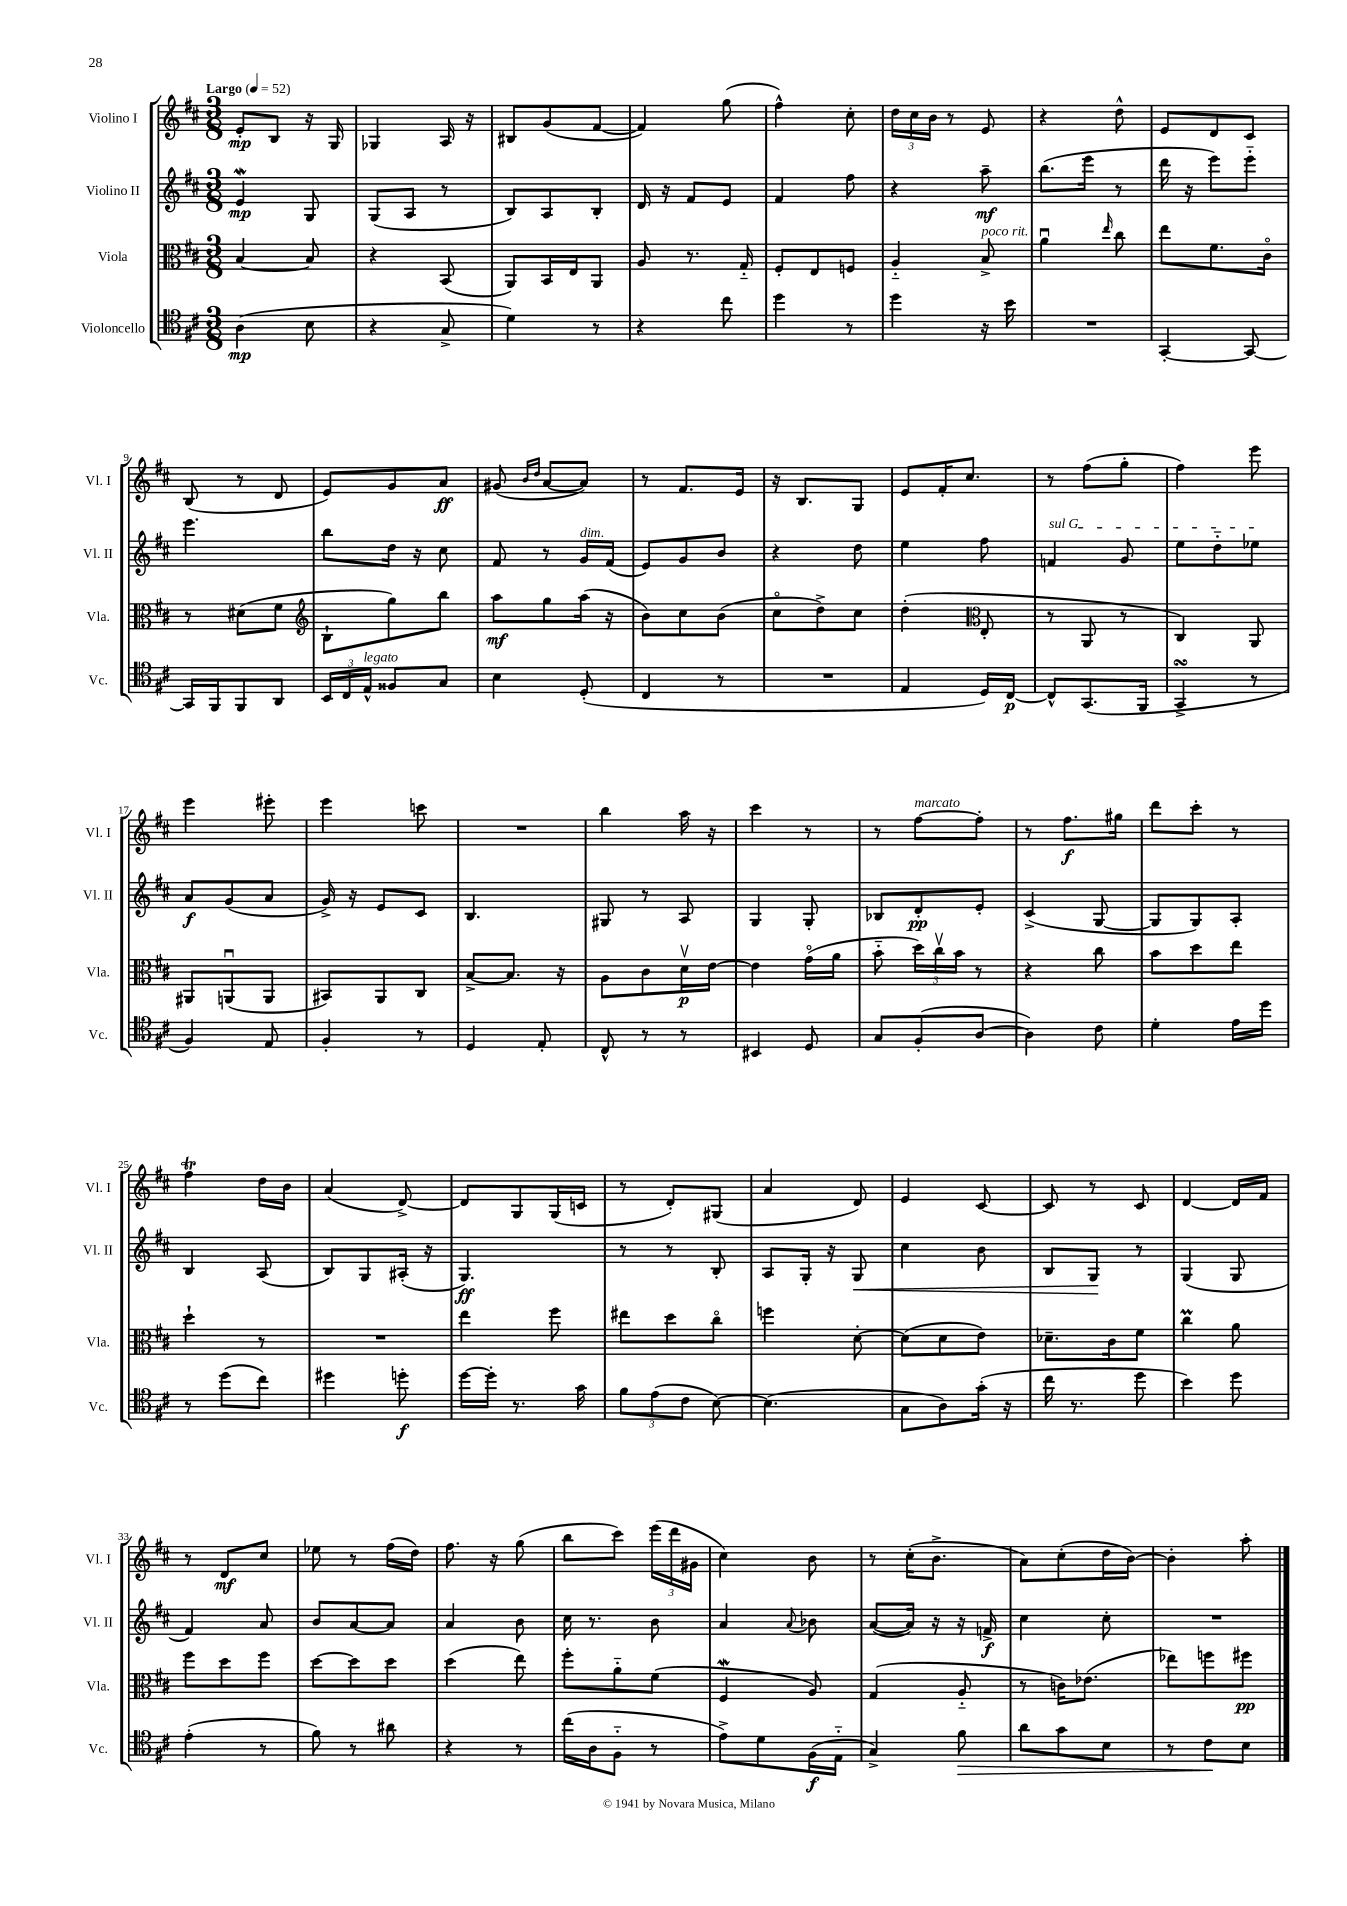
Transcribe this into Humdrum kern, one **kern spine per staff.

**kern	**kern	**kern	**kern
*staff4	*staff3	*staff2	*staff1
*clefC4	*clefC3	*clefG2	*clefG2
*k[f#c#]	*k[f#c#]	*k[f#c#]	*k[f#c#]
*M3/8	*M3/8	*M3/8	*M3/8
*MM52	*MM52	*MM52	*MM52
(4A\	[4B/	4e/	8e'/L
.	.	.	8B/J
8B\	8B/]	8G/	16r
.	.	.	16G/
=	=	=	=
4r	4r	(8G/L	4G-/
.	.	8A/J	.
8G^/	(8BB/	8r	16A/
.	.	.	16r
=	=	=	=
4d\)	8AA/L)	8B/L)	8B#/L
.	16BB/L	8A/	(8g/
.	16E/J	.	.
8r	8AA/J	8B'/J	[8f#/J
=	=	=	=
4r	8A/	16d/	4f#/])
.	.	16r	.
.	8.r	8f#/L	.
8cc#\	.	8e/J	(8gg\
.	16G'~/	.	.
=	=	=	=
4dd\	8F#'/L	4f#/	4ff#^^\)
.	8E/	.	.
8r	8F/J	8ff#\	8cc#'\
=	=	=	=
4dd\	4A'~/	4r	24dd\LL
.	.	.	24cc#\
.	.	.	24b\JJ
.	.	.	8r
16r	8B^/	8aa~\	8e/
16b\	.	.	.
=	=	=	=
4.r	4au\	(8.bb\L	4r
.	.	16eee\Jk	.
.	16qqee/	.	.
.	8cc#\	8r	8dd^^\
=	=	=	=
[4GG'/	8ee\L	16ddd\	8e/L
.	.	16r	.
.	8.f#\	8eee\L)	8d/
8GG/_	.	8eee'~\J	8c#/J
.	16c#o\Jk	.	.
=	=	=	=
16GG/]LL	8r	4.eee\	(8B/
16FF#/J	.	.	.
8FF#/	(8d#\L	.	8r
8AA/J	8f#\J	.	8d/
=	=	=	=
*	*clefG2	*	*
24BB/LL	8B`\L	8bb\L	8e/L)
24C#/	.	.	.
24E^^/JJ	.	.	.
8F##/L	8gg\)	16dd\Jk	8g/
.	.	16r	.
8G/J	8bb\J	8cc#\	8a/J
=	=	=	=
4B\	8aa\L	8f#/	(8g#/
.	.	.	16qqb/LL
.	.	.	16qqdd/JJ
.	8gg\	8r	[8a/L
(8D'/	(16aa\Jk	16g/LL	8a/]J)
.	16r	(16f#/JJ	.
=	=	=	=
4C#/	8b\L)	8e/L)	8r
.	8cc#\	8g/	8.f#/L
8r	(8b\J	8b/J	.
.	.	.	16e/Jk
=	=	=	=
4.r	8cc#o\L	4r	16r
.	.	.	8.B/L
.	8dd^\)	.	.
.	8cc#\J	8dd\	8G/J
=	=	=	=
4E/	(4dd'\	4ee\	8e/L
.	.	.	16f#'/K
.	.	.	8.cc#/J
*	*clefC3	*	*
16D/LL)	8E'/	8ff#\	.
[16C#/JJ	.	.	.
=	=	=	=
8C#^^/]L	8r	4f/	8r
(8.GG/	8AA/	.	(8ff#\L
.	8r	8g/	8gg'\J
16FF#/Jk	.	.	.
=	=	=	=
4GG^/	4C#/)	8ee\L	4ff#\)
.	.	8dd'~\	.
8r	8AA/	8ee-\J	8eee\
=	=	=	=
4F#/)	8AA#/L	8a/L	4eee\
.	(8AAu/	(8g/	.
8E/	8AA/J	8a/J	8eee#'\
=	=	=	=
4F#'/	8BB#/L)	16g^/)	4eee\
.	.	16r	.
.	8AA/	8e/L	.
8r	8C#/J	8c#/J	8ccc\
=	=	=	=
4D/	[8B^/L	4.B/	4.r
.	8.B/]J	.	.
8E'/	.	.	.
.	16r	.	.
=	=	=	=
8C#^^/	8A\L	8G#/	4bb\
8r	8c#\	8r	.
8r	16dv\L	8A/	16aa\
.	[16e\JJ	.	16r
=	=	=	=
4BB#/	4e\]	4G/	4ccc#\
8D/	(16go\LL	8G'/	8r
.	16a\JJ	.	.
=	=	=	=
8G/L	8b'~\	8B-/L	8r
(8F#'/	24dd\LL)	8d'/	[8ff#\L
.	24cc#v\	.	.
.	24b\JJ	.	.
[8A/J	8r	8e'/J	8ff#'\]J
=	=	=	=
4A\])	4r	(4c#^/	8r
.	.	.	8.ff#\L
8c#\	8cc#\	[8G/	.
.	.	.	16gg#\Jk
=	=	=	=
4d'\	8b\L	8G/]L	8ddd\L
.	8dd\	8G/)	8ccc#'\J
16e\LL	8ee\J	8A'/J	8r
16dd\JJ	.	.	.
=	=	=	=
8r	4dd`\	4B/	4ff#\
(8dd\L	.	.	.
8cc#\J)	8r	(8A/	16dd\LL
.	.	.	16b\JJ
=	=	=	=
4dd#\	4.r	8B/L)	(4a/
.	.	8G/	.
8dd'\	.	(16A#'/Jk	[8d^/)
.	.	16r	.
=	=	=	=
[16dd\LL	4ee\	4.G/)	8d/]L
16dd'\]JJ	.	.	.
8.r	.	.	8G/
.	8ff#\	.	(16G/L
16g\	.	.	16c/JJ
=	=	=	=
12f#\L	8ee#\L	8r	8r
(12e\	.	.	.
.	8dd\	8r	8d'/L)
12c#\J	.	.	.
[8B\)	8cc#o\J	8B'/	(8G#/J
=	=	=	=
(4.B\]	4ff\	8A/L	4a/
.	.	16G'/Jk	.
.	.	16r	.
.	[8d'\	8G/	8d/)
=	=	=	=
8G\L	(8d\]L	4cc#\	4e/
8A\)	8d\	.	.
(16g'\Jk	8e\J)	8b\	[8c#/
16r	.	.	.
=	=	=	=
16cc#\	8.d-~\L	8B/L	8c#/]
8.r	.	.	.
.	.	8G/J	8r
.	16c#\k	.	.
8dd\	8f#\J	8r	8c#/
=	=	=	=
4b\)	4cc#\	(4G/	[4d/
8dd\	8a\	8G/	16d/]LL
.	.	.	16f#/JJ
=	=	=	=
(4e'\	8ff#\L	4f#/)	8r
.	8dd\	.	8d/L
8r	8ff#\J	8a/	8cc#/J
=	=	=	=
8f#\)	[8dd\L	8b/L	8ee-\
8r	8dd\]	[8a/	8r
8a#\	8dd\J	8a/]J	(16ff#\LL
.	.	.	16dd\JJ)
=	=	=	=
4r	(4dd\	4a/	8.ff#\
.	.	.	16r
8r	8ee\)	8b\	(8gg\
=	=	=	=
(16cc#\LL	8ff#'\L	16cc#\	8bb\L
16A\J	.	8.r	.
8F#'~\J	8a'~\	.	8ccc#\J)
8r	(8f#\J	8b\	(24eee\LL
.	.	.	24ddd\
.	.	.	24g#\JJ
=	=	=	=
8e^\L)	4F#/	4a/	4cc#\)
8d\	.	.	.
.	.	8qqa/	.
(16F#\L	8A/)	8b-\	8b\
16E'~\JJ	.	.	.
=	=	=	=
4G^/)	(4G/	([8a/L	8r
.	.	16a/]Jk)	(16cc#'\LK
.	.	16r	8.b^\J
8f#\	8A'~/	16r	.
.	.	16f^/	.
=	=	=	=
8a\L	8r	4cc#\	8a\L)
8g\	16c\LK)	.	(8cc#'\
.	(8.e-\J	.	.
8B\J	.	8cc#'\	16dd\L
.	.	.	[16b\JJ)
=	=	=	=
8r	8ee-\L)	4.r	4b'\]
8c#\L	8ff\	.	.
8B\J	8ff#\J	.	8aa'\
==	==	==	==
*-	*-	*-	*-
